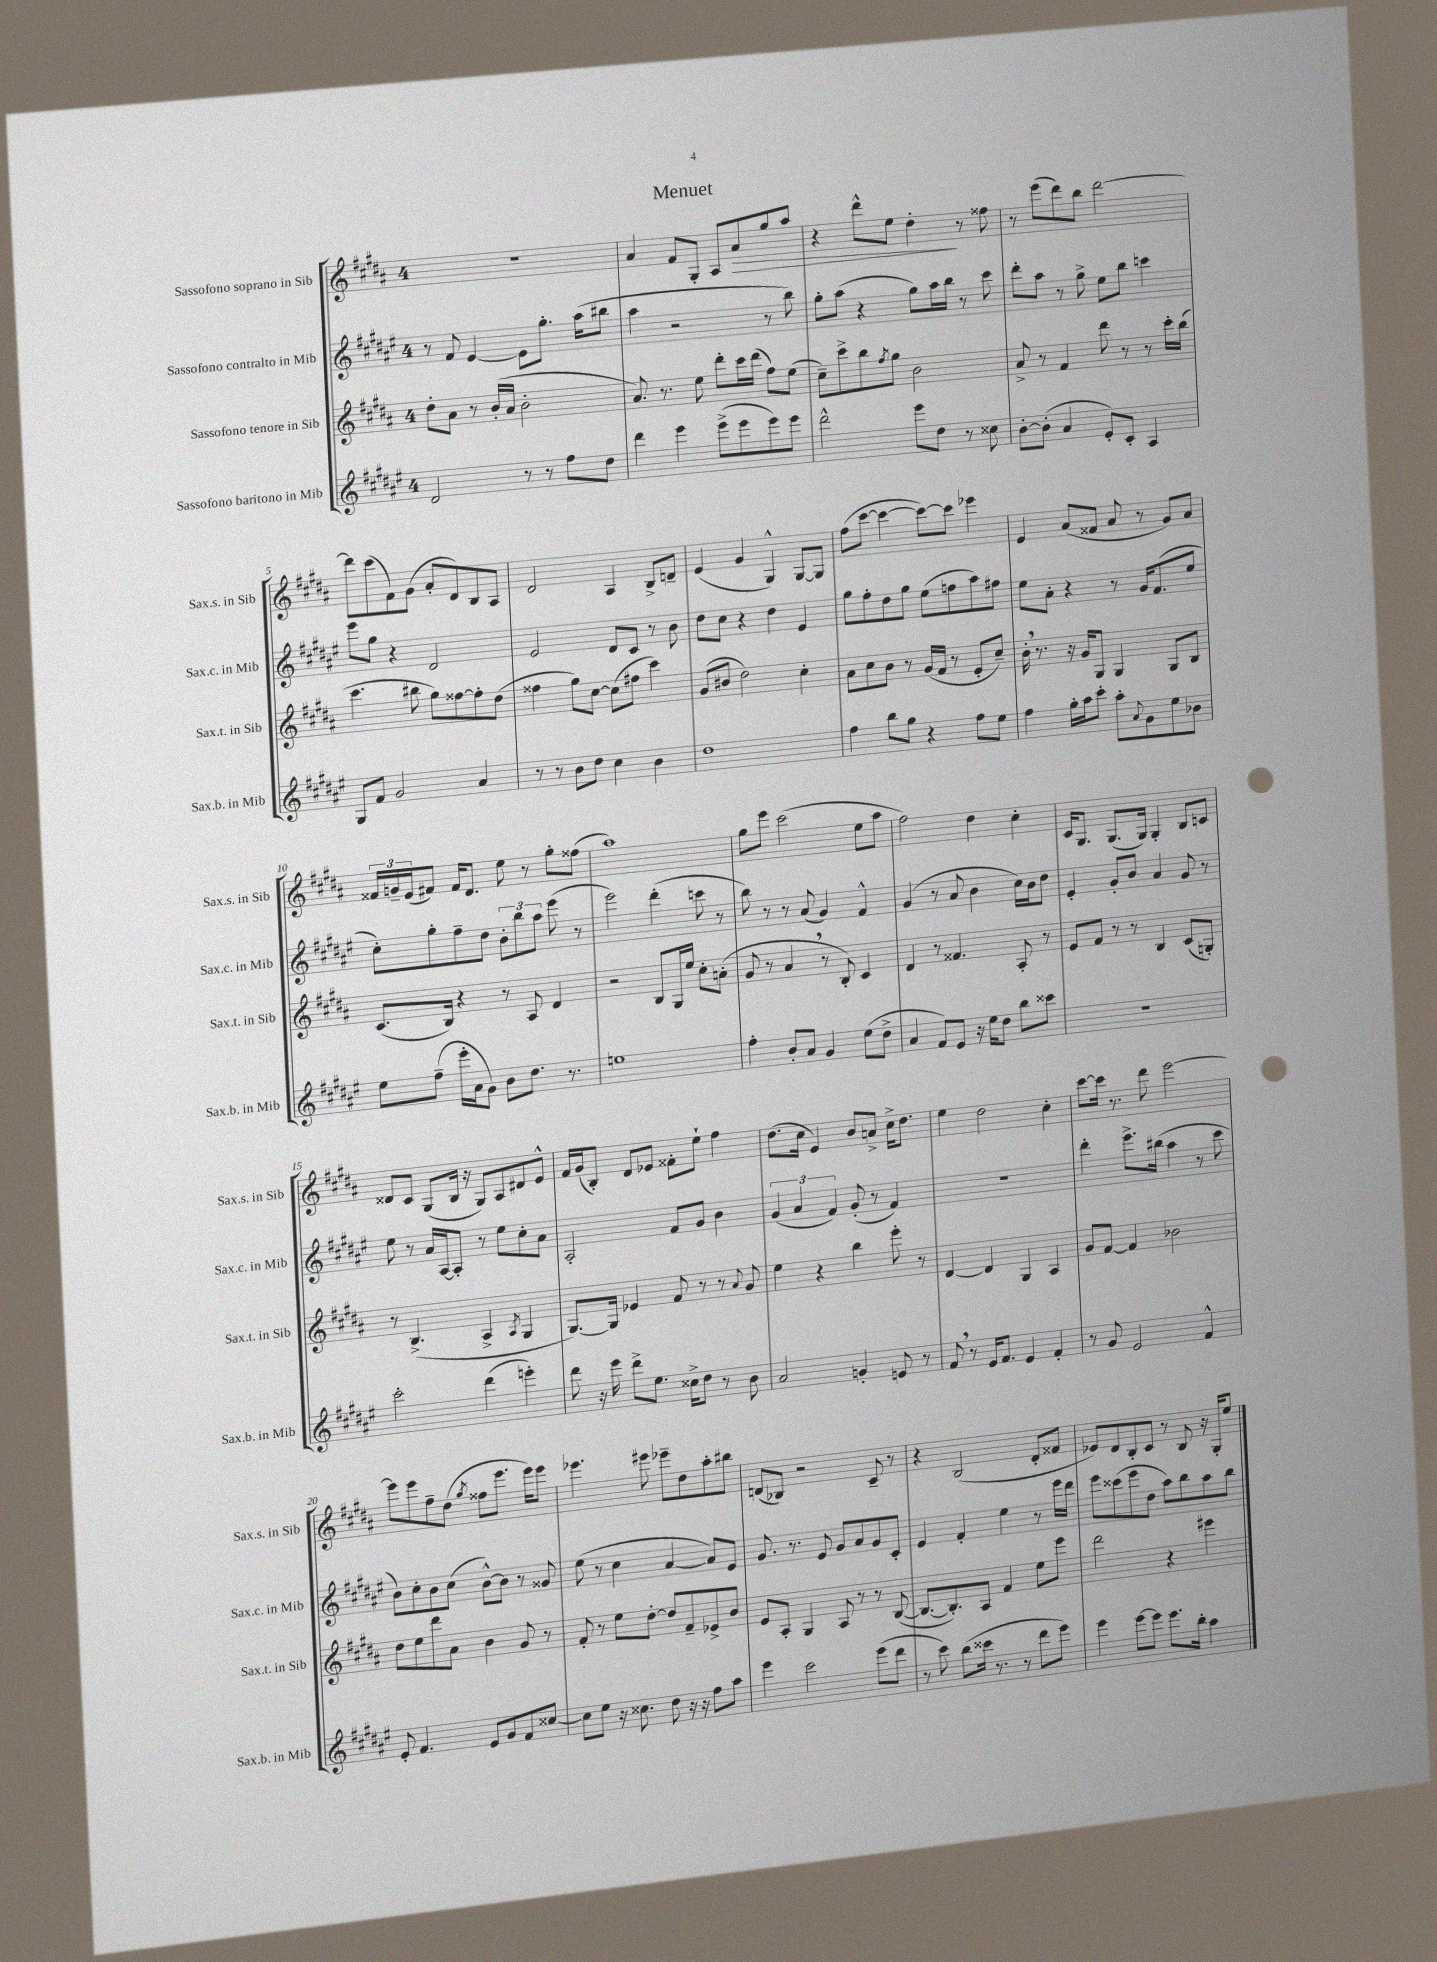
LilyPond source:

\header { title = "Menuet" }
<<
\new StaffGroup <<
\new Staff = "s0" \with { instrumentName = "Sassofono soprano in Sib" shortInstrumentName = "Sax.s. in Sib" } {
    \clef treble \key b \major \once \override Staff.TimeSignature.style = #'single-digit \time 4/4
    R1 |
    ais'4 fis'8 gis8-. ais8 ais'8\> gis''8 ais''8 |
    r4 dis'''8-^ e''8 dis''4-.\! r8 fisis''8 |
    r8 e'''8( dis'''8) b''8 dis'''2~ |
    dis'''8 cis'''8( fis'8) gis'8( ais'8-. dis'8) b8 ais8 |
    dis'2 ais4 b8-> d'8-- |
    e'4( gis'4 gis4-^) gis8~ gis8 |
    fis''8( cis'''8~ cis'''4~ cis'''8~) cis'''8 ees'''4 |
    e'4 ais'8( fisis'8 ais'8 r8 gis'8) ais'8 |
    \tuplet 3/2 { fisis'16 g'16-- e'16( } fis'8) fis'16 dis'8. e''8 r8 gis''8-. fisis''8( |
    ais''1) |
    gis''8 e'''8 cis'''2( e''8 ais''8 |
    fis''2) dis''4 cis''4-. |
    cis'16 gis8. gis8.( gis16) gis4-. b8 c'8 |
    disis'8 cis'8 gis8( b16 r16 gis8) ais8 dis'8 e'8-^ |
    fis'16 gis'16( b8-.) dis'8 ees'8 fisis'8-. e''8-! fis''4 |
    dis''8.( cis''16 e'4) b'8 a'8-> cis''16-> dis''8. |
    e''4 dis''2 cis''4-. |
    cis'''8~ cis'''16 r8. dis'''8 e'''2~ |
    e'''8 e'''8 fis''8-- dis''8( \acciaccatura { gis''8 } fisis''8 e'''8. e'''16) e'''8 |
    ees'''4. eis'''8 ees'''8-- dis''8 ais''8-. bis''8 |
    d'8( bes8) r2 cis'8-- r8 |
    r4 b2( dis'8-. fisis'8 |
    ees'8) dis'8 b8-. cis'8 r8 b8 r16 gis16-. e''8 \bar "|." |
}
\new Staff = "s1" \with { instrumentName = "Sassofono contralto in Mib" shortInstrumentName = "Sax.c. in Mib" } {
    \clef treble \key fis \major \once \override Staff.TimeSignature.style = #'single-digit \time 4/4
    r8 fis'8 eis'4~ eis'8 gis''8.-. ais''16( bis''8 |
    ais''4 r2 r8 b''8) |
    gis''8-. ais''8( r4 gis''8) ais''16 b''16 r8 cis'''8 |
    dis'''8-. ais''8 r8 gis''8-> eis''8 b''8 c'''4 |
    eis'''8 gis''8 r4 dis'2 |
    eis'2 dis'8 cis'8 r8 b'8 |
    dis''8 cis''8 r4 dis''4 eis'4 |
    gis''8 fis''8-. dis''8 gis''8 eis''8( f''8 ais''8) fis''8 |
    eis''8 ais'8-. r4 r8 gis'16 fis'8.( eis''8 |
    cis''8-.) gis''8-. fis''8-- dis''8 \tuplet 3/2 { b'8-. b''8 ais''8 } eis'''8( r8 |
    eis'''2) dis'''4-.( c'''8 r8 |
    b''8) r8 r8 ais'8( gis'4) fis'4-^ |
    gis'4( r8 ais'8 b'4 cis''16) b'16 dis''8 |
    eis'4-. gis'8-. b'8 ais'4 gis'8 r8 |
    eis''8 r8 ais'16 ais16~ ais8-. r8 eis''8 cis''8-. ais'8 |
    ais2-. fis'8 gis'8 b'4 |
    \tuplet 3/2 { gis'4( ais'4 fis'4) } gis'8-.( r8 fis'4) |
    R1 |
    dis'''4-. eis'''8.-> bis''16( ais''4 r8 cis'''8 |
    b'8) cis''8-. b'8 cis''8( b'8~-^) b'8 r8 gisis'8 |
    eis''8( r8 cis''4 ais'4~ ais'8) eis'8 |
    gis'8. r8. eis'8 gis'8 ais'8 gis'8 cis'8-. |
    eis'4 fis'4-. eis''4 r8 eis'''16 dis'''16 |
    eis'''8 cisis'''8( eis'''8 dis''8 ais''8) b''8 ais''8 b''8 \bar "|." |
}
\new Staff = "s2" \with { instrumentName = "Sassofono tenore in Sib" shortInstrumentName = "Sax.t. in Sib" } {
    \clef treble \key b \major \once \override Staff.TimeSignature.style = #'single-digit \time 4/4
    dis''8-. ais'8 r8 b'16-.( ais'16 b'2-. |
    ais'8.) r8. e''8 dis'''8-. cis'''16 dis'''16( fis''8) e''8( |
    cis''8--) cis'''8-> b''8 \acciaccatura { fis''8 } gis''8 b'2 |
    ais'8-> r8 fis'4 dis'''8 r8 r8 cis'''16-. b''16( |
    cis'''4. bis''8 gis''8) fisis''8~ fisis''8-. dis''8( |
    fisis''4 gis''8) cis''8~ cis''8( fis''8 cis'''4) |
    gis'8( bis'8 dis''2) cis''4-. |
    ais'8 cis''8 b'8 r8 gis'16( fis'16 r8 e'8-. cis''8--) |
    b'16-. \breathe r8. r16 gis'16 gis8 gis4 gis8 b8 |
    cis'8.( b16) r4 r8 ais8 dis'4 |
    r2 b8 gis16 e''16 cis''8-. a'8-.( |
    gis'8 r8 ais'4 \breathe r8 b8-.) cis'4 |
    dis'4 r8 fisis'4. ais8-. r8 |
    e'8 fis'8 r8 r8 b4 cis'8( g8-.) |
    r8 b4.->( ais4-> \acciaccatura { ais8 } gis4 |
    gis8.~) gis16 ees'4 fis'8 r8 r8 \appoggiatura { ais'8 } gis'8 |
    e''4 r4 b''4 e'''8-. r8 |
    dis'4~ dis'4 gis4 ais4 |
    gis'8 fis'8~ fis'4 bes'2 |
    dis''8 e''8 dis'''8 ais'8 b'4 gis'8 r8 |
    fis'8-. r8 e''8 dis''8~-. dis''8 fis'8-- ees'8-> b'8 |
    e'8 ais8-. gis4 ais8 r8 r8 b8~( |
    b8.~ b8.-.) ais8 fis'4 e''8 e'''8 |
    dis'''2 r4 eis'''4 \bar "|." |
}
\new Staff = "s3" \with { instrumentName = "Sassofono baritono in Mib" shortInstrumentName = "Sax.b. in Mib" } {
    \clef treble \key fis \major \once \override Staff.TimeSignature.style = #'single-digit \time 4/4
    dis'2 r8 r8 fis''8 dis''8 |
    dis'''4 eis'''4 eis'''8->( eis'''8 eis'''8) eis'''8 |
    dis'''2-^ eis'''8 dis''8 r8 cisis''8 |
    b'8~-. b'8-.( ais'4 eis'8-.) cis'8-. ais4 |
    gis8 fis'8 gis'2 ais'4 |
    r8 r8 b'8 dis''8 cis''4 b'4 |
    dis''1 |
    fis''4 b''8 gis''8 r4 fis''8 eis''8 |
    fis''4 gis''16-. ais''16 cis'''8-. ais''8-. \appoggiatura { ais'8 } gis'8 eis''8 bes'8 |
    eis''8 fis''8--( eis'''16-. ais'16 gis'8) b'8 dis''8. r8. |
    e''1 |
    fis''4-. b'8-. ais'8 gis'4 eis''8( dis''8-> |
    ais'4 fis'8) eis'8 r16 eis''16 dis''8 b''8 cisis'''8 |
    R1 |
    cis'''2-. dis'''4( e'''4-.) |
    dis'''8 r16 eis'''16 dis'''8-> eis''8. cisis''16-> dis''8 r8 b'8 |
    ais'2 g'4-. e'8 r8 |
    fis'8 \breathe r8 eis'16 fis'8. eis'4 fis'4-. |
    r8 gis'8 eis'2 fis'4-^ |
    eis'8-. fis'4. eis'8 gis'8 fis'8 cisis''8~ |
    cisis''8 eis''8 r16 cisis''8. dis''8 r16 r16 fis''8 ais''8 |
    eis'''4 cis'''2 eis'''8( dis'''8 |
    r8 cis'''8) b''8( cisis'''16 r8. r8 dis'''8 eis'''8) |
    eis'''4 eis'''8~ eis'''8 eis'''8. b''16-. ais''4 \bar "|." |
}
>>
>>
